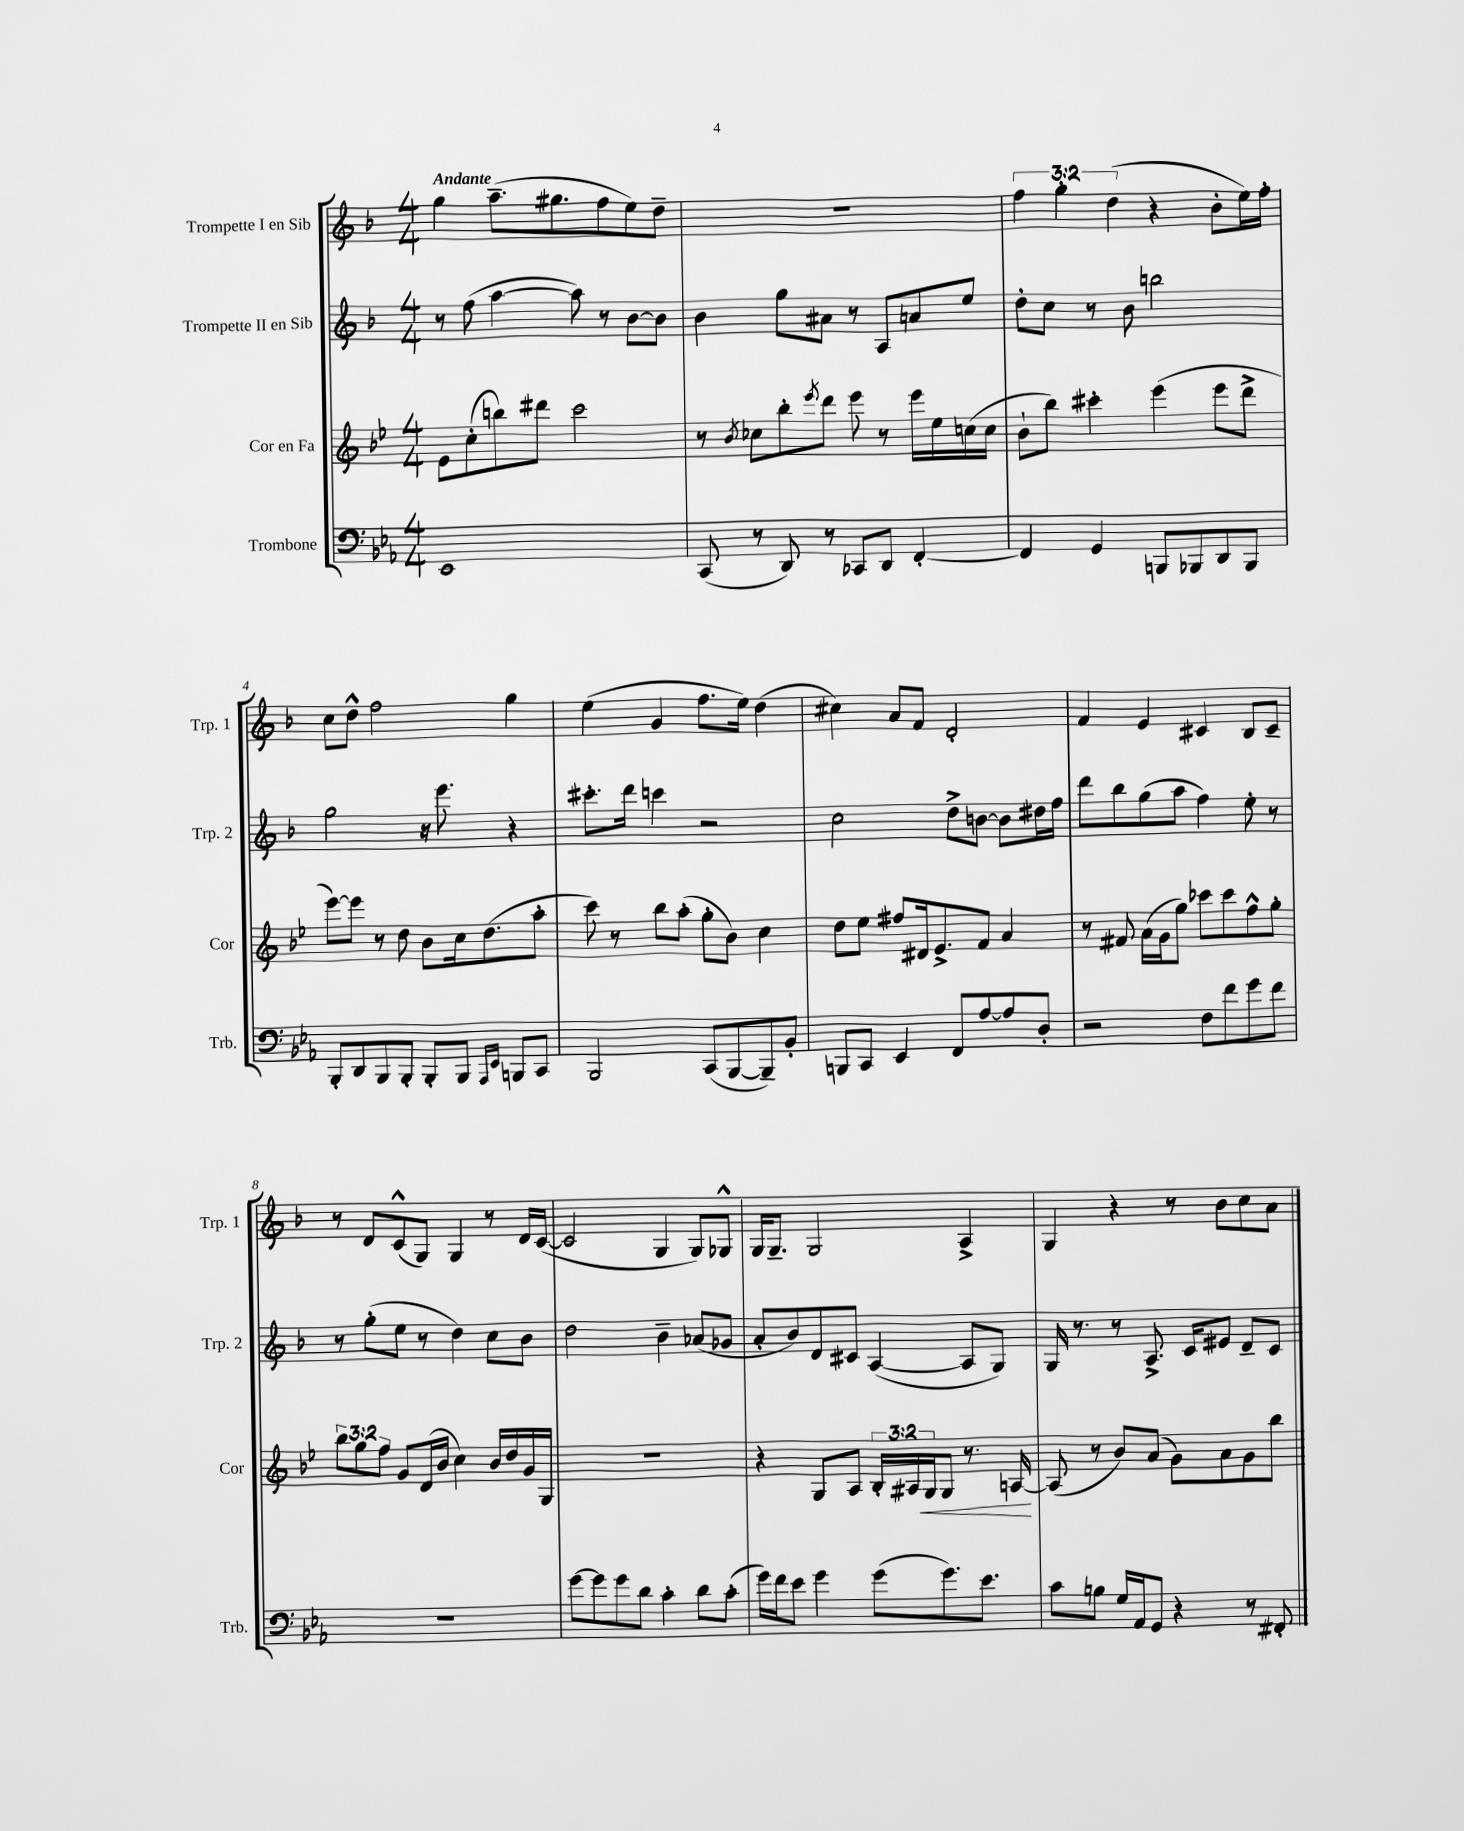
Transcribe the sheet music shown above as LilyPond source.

<<
\new StaffGroup <<
\new Staff = "s0" \with { instrumentName = "Trompette I en Sib" shortInstrumentName = "Trp. 1" } {
    \clef treble \key f \major \numericTimeSignature \time 4/4 \override Staff.TupletNumber.text = #tuplet-number::calc-fraction-text \tempo "Andante"
    g''4 a''8.--( gis''8. f''8 e''8) d''8-- |
    r1 |
    \tuplet 3/2 { f''4 g''4-. d''4( } r4 bes'8-. e''16) f''16-. |
    c''8 d''8-^ f''2 g''4 |
    e''4( g'4 f''8. e''16) d''4( |
    cis''4) a'8 f'8 d'2-. |
    f'4 e'4 cis'4 bes8 cis'8-- |
    r8 d'8 c'8-^( g8) g4 r8 d'16 c'16~( |
    c'2 g4 g8) ges8-^ |
    g16 g8.-- g2 a4-> |
    g4 r4 r8 bes'8 c''8 a'8 \bar "|." |
}
\new Staff = "s1" \with { instrumentName = "Trompette II en Sib" shortInstrumentName = "Trp. 2" } {
    \clef treble \key f \major \numericTimeSignature \time 4/4
    r8 f''8( a''4~ a''8) r8 bes'8~ bes'8 |
    bes'4 g''8 ais'8 r8 a8 a'8 e''8 |
    d''8-. c''8 r8 bes'8 b''2 |
    g''2 r16 e'''8. r4 |
    cis'''8.-. d'''16 c'''4 r2 |
    c''2 d''8-> b'8~ b'8 dis''16 f''16 |
    d'''8 bes''8 g''8( a''8 f''4) e''8-. r8 |
    r8 g''8-.( e''8 r8 d''4) c''8 bes'8 |
    d''2 bes'4-- aes'8( ges'8 |
    a'8-. bes'8) d'8 cis'8 a4~( a8 g8) |
    g16 r8. r8 a8.-> c'16 eis'8 d'8-- c'8 \bar "|." |
}
\new Staff = "s2" \with { instrumentName = "Cor en Fa" shortInstrumentName = "Cor" } {
    \clef treble \key bes \major \numericTimeSignature \time 4/4 \override Staff.TupletNumber.text = #tuplet-number::calc-fraction-text
    ees'8 c''8-.( b''8) dis'''8 c'''2 |
    r8 \acciaccatura { bes'8 } ces''8 bes''8-. \acciaccatura { ees'''8 } d'''8 ees'''8 r8 ees'''16 ees''16 c''16( c''16 |
    bes'8-! bes''8) cis'''4-. ees'''4( ees'''8 d'''8-> |
    ees'''8~) ees'''8 r8 d''8 bes'8 c''16 d''8.( a''8-. |
    c'''8) r8 bes''8 a''8-.( g''8-. bes'8) c''4 |
    d''8 ees''8 fis''8 dis'16 ees'8.-> f'8 a'4 |
    r8 fis'8 a'16( g'16 g''8) ces'''8 ces'''8 f''8-^ g''8-. |
    \tuplet 3/2 { bes''8 g''8 f''8 } g'8 d'16( bes'16 c''4) bes'16 d''16 g'16 g16 |
    R1 |
    r4 g8 a8 \tuplet 3/2 { bes16-. ais16 g16\< } g8 r8. a16~\! |
    a8( r8 bes'8) a'8( g'8) a'8 g'8 bes''8 \bar "|." |
}
\new Staff = "s3" \with { instrumentName = "Trombone" shortInstrumentName = "Trb." } {
    \clef bass \key ees \major \numericTimeSignature \time 4/4
    ees,1 |
    c,8( r8 d,8) r8 ces,8 d,8 f,4~-. |
    f,4 g,4 b,,8 bes,,8 d,8 bes,,8 |
    bes,,8-. d,8 bes,,8 bes,,8-. bes,,8-. bes,,8 \grace { aes,,16 ees,16 } b,,8 c,8 |
    bes,,2 c,8( bes,,8~ bes,,8--) bes,8-. |
    b,,8 c,8 ees,4 f,8 aes8~ aes8 d8-. |
    r2 f8 f'8 g'8 f'8 |
    R1 |
    g'8~ g'8 g'8 d'8 c'4-. d'8 c'8-.( |
    g'16) f'16 ees'8 g'4 g'8( g'8.) ees'8. |
    c'8 b8 g16 aes,16 g,8 r4 r8 fis,8-. \bar "|." |
}
>>
>>
